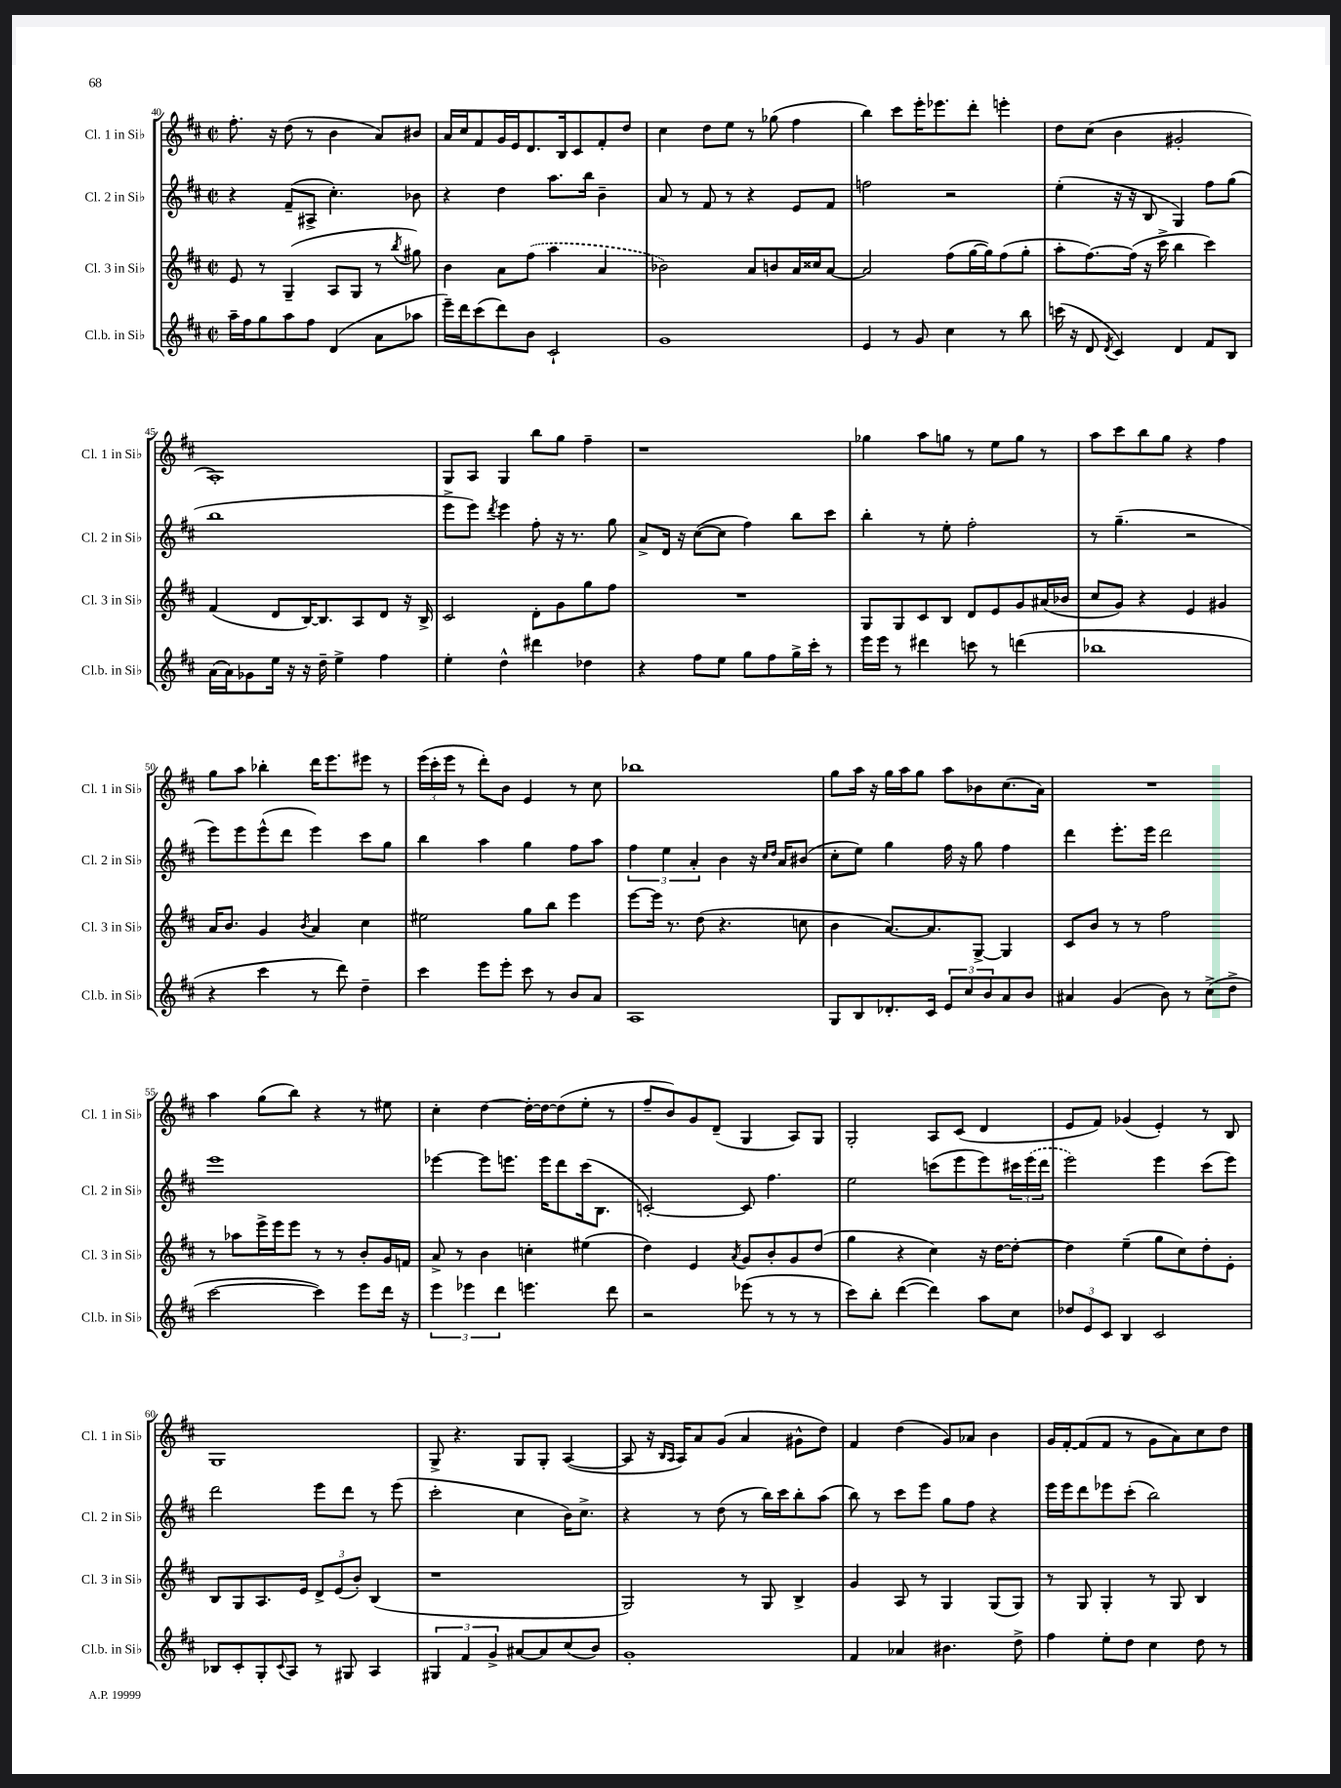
<<
\new StaffGroup <<
\new Staff = "s0" \with { instrumentName = "Cl. 1 in Sib" shortInstrumentName = "Cl. 1 in Sib" } {
    \clef treble \key d \major \defaultTimeSignature \time 2/2
    fis''8.-. r16 d''8( r8 b'4 a'8) bis'8 |
    a'16 cis''16 fis'8 g'16 e'16 d'8. b16 cis'8 fis'8-. d''8 |
    cis''4 d''8 e''8 r8 ges''8( fis''4 |
    b''4) cis'''8 e'''16-. ees'''8. d'''8-. e'''4-. |
    d''8 cis''8( b'4 gis'2-. |
    a1-.) |
    g8 a8 g4 b''8 g''8 fis''4-- |
    r1 |
    ges''4 a''8 g''8 r8 e''8 g''8 r8 |
    a''8 cis'''8 b''8 g''8 r4 fis''4 |
    g''8 a''8 bes''4-. d'''16 e'''8. eis'''8 r8 |
    \tuplet 3/2 { e'''16( cis'''16-. e'''16 } r8 d'''8-.) b'8 e'4 r8 cis''8 |
    bes''1 |
    g''8 a''16 r16 g''16 a''16 g''8 a''8 bes'8 cis''8.( a'16) |
    R1 |
    a''4 g''8( b''8) r4 r8 eis''8 |
    cis''4-. d''4~ d''16~-. d''16~ d''8( e''8-. r8 |
    fis''8-- b'8) g'8 d'8--( g4 a8) g8 |
    g2-. a8 cis'8( d'4 |
    e'8 fis'8) ges'4( e'4-.) r8 b8 |
    g1 |
    g8-> r4. g8 g8-. a4~( |
    a8 r16 \grace { b16 a16 } a16) a'8 g'8( a'4 gis'8-^ d''8) |
    fis'4 d''4( g'8) aes'8 b'4 |
    g'16 fis'16~-. fis'8( fis'8 r8 g'8 a'8) cis''8 d''8 \bar "|." |
}
\new Staff = "s1" \with { instrumentName = "Cl. 2 in Sib" shortInstrumentName = "Cl. 2 in Sib" } {
    \clef treble \key d \major \defaultTimeSignature \time 2/2
    r4 fis'8--( ais8-> cis''4.-.) bes'8 |
    r4 d''4 a''8. b''16 b'4-- |
    a'8 r8 fis'8 r8 r4 e'8 fis'8 |
    f''2 r2 |
    e''4-.( r16 r16 b8 g4) fis''8 g''8( |
    b''1 |
    e'''8-> e'''8) \acciaccatura { d'''8 } e'''4 fis''8-. r16 r8. g''8 |
    a'8-> d'16 r16 cis''8~( cis''8 fis''4) b''8 cis'''8 |
    b''4-. r8 e''8-. fis''2-. |
    r8 g''4.--( r2 |
    e'''8) e'''8 e'''8-^( d'''8 e'''4) cis'''8 g''8 |
    b''4 a''4 g''4 fis''8 a''8 |
    \tuplet 3/2 { fis''4 e''4 a'4-. } b'4 r16 \grace { cis''16 d''16 } a'16 bis'8( |
    cis''8-. e''8) g''4 fis''16 r16 g''8 fis''4 |
    d'''4 e'''8.-. e'''16 d'''2 |
    e'''1 |
    ees'''4~ ees'''8 e'''8. e'''16 d'''8 cis'''16( b8. |
    c'2~-.) c'8 fis''4. |
    e''2 c'''8( e'''8 e'''8) \tuplet 3/2 { cis'''16 \once \slurDashed e'''16( d'''16 } |
    e'''2) e'''4 cis'''8( e'''8) |
    d'''2 e'''8 d'''8 r8 e'''8( |
    cis'''2-. cis''4 b'16) cis''8.-> |
    r4 r8 d''8( r8 b''16) cis'''16 b''8-. a''8( |
    b''8) r8 cis'''8 e'''8 g''8 fis''8 r4 |
    e'''16 e'''16 d'''8 ees'''8 cis'''8-.( b''2) \bar "|." |
}
\new Staff = "s2" \with { instrumentName = "Cl. 3 in Sib" shortInstrumentName = "Cl. 3 in Sib" } {
    \clef treble \key d \major \defaultTimeSignature \time 2/2
    e'8 r8 g4--( a8 g8 r8 \acciaccatura { b''8 } gis''8) |
    b'4 a'8 \once \slurDashed fis''8( a''4 a'4 |
    bes'2) a'8 b'8 a'16 cisis''16 a'8~ |
    a'2 fis''8( g''16~ g''16) fis''8( g''8-. |
    a''8-. fis''8.~) fis''16( r16 cis'''16-> b''4 cis'''4) |
    fis'4( d'8 b16~) b8. a8 d'8 r16 b16-> |
    cis'2 d'8-. g'8 g''8 fis''8 |
    R1 |
    g8 g8 cis'8 b8 d'8 e'8 g'8 ais'16( bes'16 |
    cis''8 g'8) r4 e'4 gis'4 |
    a'16 b'8. g'4 \acciaccatura { b'8 } a'4 cis''4 |
    eis''2 g''8 b''8 e'''4 |
    e'''8~ e'''16 r8. d''8( r4. c''8 |
    b'4 a'8.~) a'8. g8~-> g4 |
    cis'8 b'8 r8 r8 fis''2 |
    r8 aes''8 e'''16-> e'''16 e'''8 r8 r8 b'8-. g'16 f'16 |
    a'8-> r8 b'4 c''4-. eis''4( |
    d''4) e'4 \acciaccatura { a'8 } g'8 b'8-. g'8 d''8( |
    g''4 r4 cis''4) r16 d''16~ d''8~-. |
    d''4 e''4--( g''8 cis''8) d''8-. e'8-. |
    b8 g8 a8. e'16 \tuplet 3/2 { d'8-> e'8( b'8-.) } b4( |
    r1 |
    g2) r8 g8 b4-> |
    g'4 a8 r8 g4 g8( g8) |
    r8 g8 g4-. r8 g8 b4 \bar "|." |
}
\new Staff = "s3" \with { instrumentName = "Cl.b. in Sib" shortInstrumentName = "Cl.b. in Sib" } {
    \clef treble \key d \major \defaultTimeSignature \time 2/2
    a''16-- fis''16 g''8 a''8 fis''8 d'4( a'8 aes''8 |
    e'''16--) d'''16 cis'''8( d'''8) b'8 cis'2-! |
    g'1 |
    e'4 r8 g'8 cis''4 r8 b''8 |
    c'''16( r16 d'8 \acciaccatura { d'8 } cis'4) d'4 fis'8 b8 |
    a'16( a'16) ges'8 e''16 r16 r16 d''16-- e''4-> fis''4 |
    e''4-. d''4-^ dis'''4 des''4 |
    r4 fis''8 e''8 g''8 fis''8 g''16-> cis'''16-. r8 |
    e'''16 e'''16 r8 dis'''4 c'''8 r8 d'''4( |
    bes''1 |
    r4 cis'''4 r8 d'''8) d''4-- |
    cis'''4 e'''8 e'''8-. cis'''8 r8 b'8 a'8 |
    a1 |
    g8 b8 des'8.-. cis'16 \tuplet 3/2 { e'8 cis''8 b'8 } a'8 b'8 |
    ais'4 g'4( b'8) r8 cis''8->( d''8-> |
    cis'''2~ cis'''4) e'''8 d'''16 r16 |
    \tuplet 3/2 { e'''4 ees'''4 d'''4 } e'''4. d'''8 |
    r2 ees'''8( r8 r8 r8 |
    cis'''8) b''8-. d'''4~( d'''4) a''8 cis''8 |
    \tuplet 3/2 { des''8 e'8 cis'8 } b4 cis'2 |
    bes8 cis'8-. g8-. \appoggiatura { cis'8 } a8 r8 gis8 a4 |
    \tuplet 3/2 { gis4 fis'4 g'4-> } ais'8~ ais'8 cis''8( b'8) |
    g'1-. |
    fis'4 aes'4 bis'4. d''8-> |
    fis''4 e''8-. d''8 cis''4 d''8 r8 \bar "|." |
}
>>
>>
\layout { \context { \Score currentBarNumber = #40 } }
